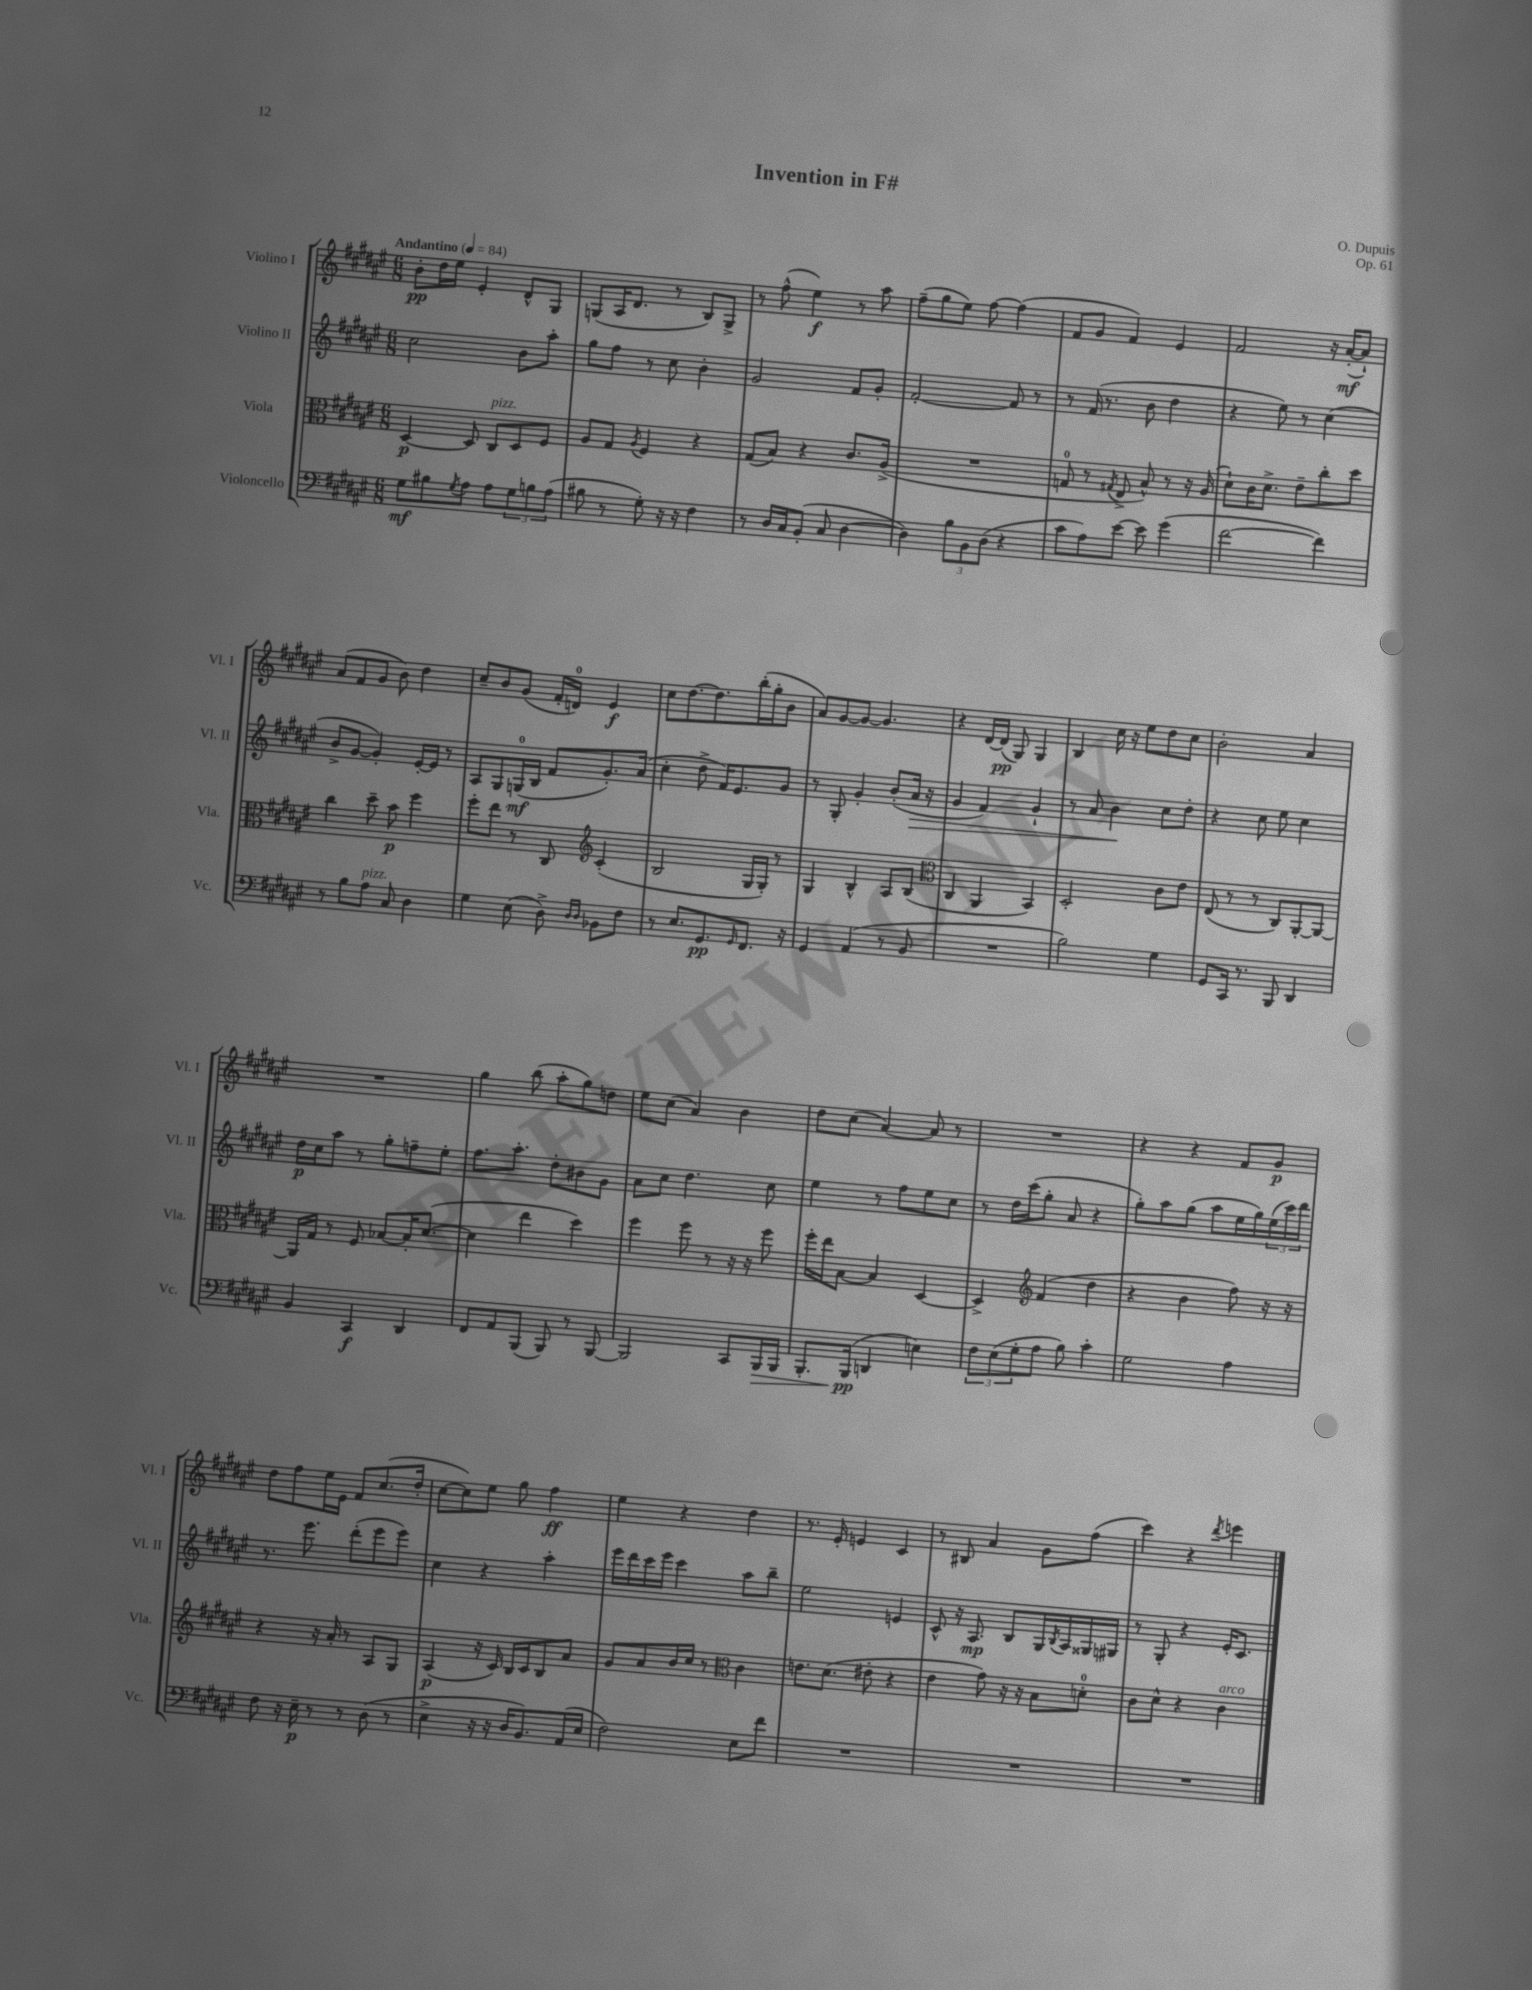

**kern	**kern	**kern	**kern
*staff4	*staff3	*staff2	*staff1
*clefF4	*clefC3	*clefG2	*clefG2
*k[f#c#g#d#a#e#]	*k[f#c#g#d#a#e#]	*k[f#c#g#d#a#e#]	*k[f#c#g#d#a#e#]
*M6/8	*M6/8	*M6/8	*M6/8
*MM84	*MM84	*MM84	*MM84
8G#\L	[4D#/	2cc#\	8b'\L
8B#\	.	.	16dd#\L
.	.	.	16ee#\JJ
8qG#/	.	.	.
8A#\J	8D#/]	.	4e#'/
8A#\L	8C#/L	.	.
12G#\	8D#/	8b\L	8d#^^/L
12B\	.	.	.
.	8F#/J	8aa#'\J	8G#/J
(12A#\J	.	.	.
=	=	=	=
8B#\	8A#/L	8gg#\L	(8G/L
8r	8G#/J	8ff#\J	16A#/K
.	.	.	8.d#/J
.	8qA#/	.	.
8G#'\)	4F#/	8r	.
16r	.	8cc#\	8r
16r	.	.	.
4F#\	4r	4b'\	8B/L)
.	.	.	8G^/J
=	=	=	=
8r	(8G#/L	2g#/	8r
16D#/LL	8B/J)	.	(8ff#^^\
16C#/J	.	.	.
(8BB'/J	4r	.	4ee#\)
8C#/	.	.	.
[4D#\	8.c#/L	8f#/L	8r
.	.	8g#'/J	8aa#\
.	(16A#^/Jk	.	.
=	=	=	=
4D#\])	2.r	[2f#'/	(8ff#~\L
.	.	.	8gg#\
12B\L	.	.	8ee#\J)
12BB\	.	.	.
.	.	.	[8ff#\
(12D#\J	.	.	.
4r	.	8f#/]	(4ff#\]
.	.	8r	.
=	=	=	=
8c#\L	8G/	8r	8f#/L
8A#\)	8r	(16f#/	8g#/J
.	.	8.r	.
.	8qG#/	.	.
[8e#\J	8E#^/	.	4f#/)
8e#\]	8B^^/)	8b\	.
(4g#\	8r	4dd#\	4e#/
.	16r	.	.
.	(16A#/	.	.
=	=	=	=
[2f#\	8d#`\L)	4r	2f#/
.	16c#\K	.	.
.	8.d#^\J	.	.
.	.	8ee#\)	.
.	8e#~\L	8r	.
4f#\])	8cc#'\	(4cc#\	16r
.	.	.	([16a#'/LK
.	8dd#\J	.	8a#`/]J)
=	=	=	=
8r	4cc#\	8b^/L	(8a#/L
8B\L	.	[8g#/J	8f#/
8A#\J	8dd#~\	4g#'/])	8g#/J
8C#/	8b\	.	8b\)
4D#\	4ff#\	[16e#'/LL	4dd#\
.	.	16e#/]JJ	.
.	.	8r	.
=	=	=	=
4G#\	8ff#'\L	8A#/L	8cc#~/L
.	8ee#\J	8G#/	8b/
(8E#\	8r	(16G/L	(8g#/J
.	.	16B/JJ	.
8D#^\)	8C#/	8f#/L	16f#'/LL
.	.	.	16d/JJ)
*	*clefG2	*	*
16qqD#/LL	.	.	.
16qqD#/JJ	.	.	.
8BB-\L	(4c#'/	8.g#'/)	4e#/
8F#\J	.	.	.
.	.	(16a#/Jk	.
=	=	=	=
8r	2B/	4cc#'\	8cc#\L
8.E#/L	.	.	[8.dd#\
.	.	8dd#^\	.
8.GG#/	.	.	8.dd#\]
.	.	16f#/LK)	.
.	.	8.e#/	.
16qqGG#/	.	.	.
8.FF#/J	16G#/LL	.	(16bb'\L
.	16G#'/JJ)	.	16gg#'\J
.	8r	8g#/J	8b\J
16r	.	.	.
=	=	=	=
4GG#/	4G#/	8r	8a#/L)
.	.	8G#'/	[8g#/
(4AA#/	4B^^/	4g#'/	8g#/_J
.	.	.	4.g#/]
8r	8A#/L	(8b'/L	.
8BB/	(8B/J	16a#/Jk	.
.	.	16r	.
=	=	=	=
*	*clefC3	*	*
2.r	4C#/	4g#/	4r
.	4AA#/	4f#/)	[16d#/LL
.	.	.	(16d#/]JJ
.	.	.	8G#/)
.	4BB/)	4g#`/	4G#/
=	=	=	=
2B\)	2D#'/	8r	4B/
.	.	8a#/	.
.	.	4b\	16cc#\
.	.	.	16r
.	.	.	8ee#\L
4G#\	8c#\L	8cc#\L	8dd#\
.	8e#\J	8dd#'\J	8cc#\J
=	=	=	=
8GG#/L	(8E#/	4r	2b'\
16CC#/Jk	8r	.	.
8.r	.	.	.
.	8r	8cc#\	.
8BBB/	8C#/L)	8ee#\	.
4DD#/	[8AA#'/	4cc#\	4a#/
.	8AA#/_J	.	.
=	=	=	=
4BB/	16AA#/]LL	16dd#\LL	2.r
.	16G#/JJ	16cc#\J	.
.	8r	8aa#\J	.
4CC#/	8F#/	8r	.
.	[8B-/L	8gg#'\L	.
4DD#/	16B-'/]K	8ff~\	.
.	([8.d#/J	.	.
.	.	8ee#'\J	.
=	=	=	=
8FF#/L	4d#\]	8.ff#\L	4gg#\
8AA#/	.	.	.
.	.	8.aa#'\J	.
(8BBB/J	4ee#\	.	(8bb\
8BBB/)	.	8dd#'\L	8aa#'\L
8r	4dd#\)	8b#\	8gg#\)
[8BBB/	.	8g#\J	8dd\J
=	=	=	=
2BBB/]	4ff#\	8a#\L	8ee#\L
.	.	8cc#\J	(8cc#\J
.	8ff#\	4.dd#\	4a#/)
.	8r	.	.
8CC#/L	16r	.	4b\
.	16r	.	.
16BBB/L	8ff#\	8cc#\	.
16BBB/JJ	.	.	.
=	=	=	=
8.BBB'/L	16ff#'\LL	4ee#\	8dd#\L
.	16ee#\J	.	.
.	[8B\J	.	(8cc#\J
(16BBB/Jk	.	.	.
4DD/	4B/]	8r	[4a#/)
.	.	8ff#\L	.
4E\)	[4D#/	8ee#\	8a#/]
.	.	8cc#\J	8r
=	=	=	=
12F#\L	4D#^/]	8r	2.r
(12E#\	.	.	.
.	.	16dd#\LL	.
12G#'\	.	.	.
.	.	(16ccc#\J	.
*	*clefG2	*	*
8A#\J	(4f#/	8gg#'\J	.
8B\)	.	8a#/	.
4c#'\	4dd#\	4r	.
=	=	=	=
2G#\	4r	8gg#'\L)	4r
.	.	8aa#\	.
.	4b\	(8gg#\J	4r
.	.	8aa#\L	.
4A#\	8ff#\)	16ee#\L	8f#/L
.	.	16gg#\)	.
.	16r	(24ee#\	8g#/J
.	.	24ccc#\)	.
.	16r	.	.
.	.	24ddd#\JJ	.
=	=	=	=
8F#\	4r	8.r	8dd#\L
16r	.	.	8ff#\
16E#~\	.	8.eee#\	.
8r	16r	.	16ee#\L
.	16a#'/	.	16e#\JJ
8r	8r	(8ddd#'\L	8f#/L
(8D#\	8A#/L	8eee#\	(8.cc#/
8r	8G#/J	8eee#\J)	.
.	.	.	16dd#'/Jk
=	=	=	=
4E#^\	(4A#/	4cc#\	[8cc#\L
.	.	.	8cc#\])
16r	16r	4r	8ee#\J
16r	16c#/)	.	.
16D#/LK	16B/LL	.	8gg#\
8.BB/)	16c#/J	.	.
.	8B/	4aa#'\	4ff#\
(16AA#/L	8a#/J	.	.
16E#/JJ	.	.	.
=	=	=	=
2F#\)	8g#/L	16eee#\LL	4ee#\
.	.	16ddd#\	.
.	8a#/	16ccc#\	.
.	.	16eee#\JJ	.
.	16b/L	4ccc#\	4r
.	16cc#/JJ	.	.
.	8r	.	.
*	*clefC3	*	*
8E#\L	4c#\	8aa#\L	4dd#\
8f#\J	.	8bb~\J	.
=	=	=	=
2.r	8.e\L	2ee#\	8.r
.	(8.d#\J	.	16e#'/
.	.	.	4e/
.	8e#'\	.	.
.	4r	4e/	4c#/
=	=	=	=
2.r	4e#\	8c#^^/	8r
.	.	16r	8B#/
.	.	8.A#/	.
.	8g#\)	.	4a#/
.	16r	8B/L	.
.	16r	.	.
.	8B\L	16G#/L	8g#\L
.	.	8qB/	.
.	.	16A#/	.
.	8d'\J	16G##/	(8ff#\J
.	.	16G#/JJ	.
=	=	=	=
2.r	8c#\L	8r	4ccc#\)
.	8d#^^\J	8G#'/	.
.	4r	4r	4r
.	.	.	8qddd#/
.	4c#\	16e#'/LK	4eee\
.	.	8.c#/J	.
==	==	==	==
*-	*-	*-	*-
